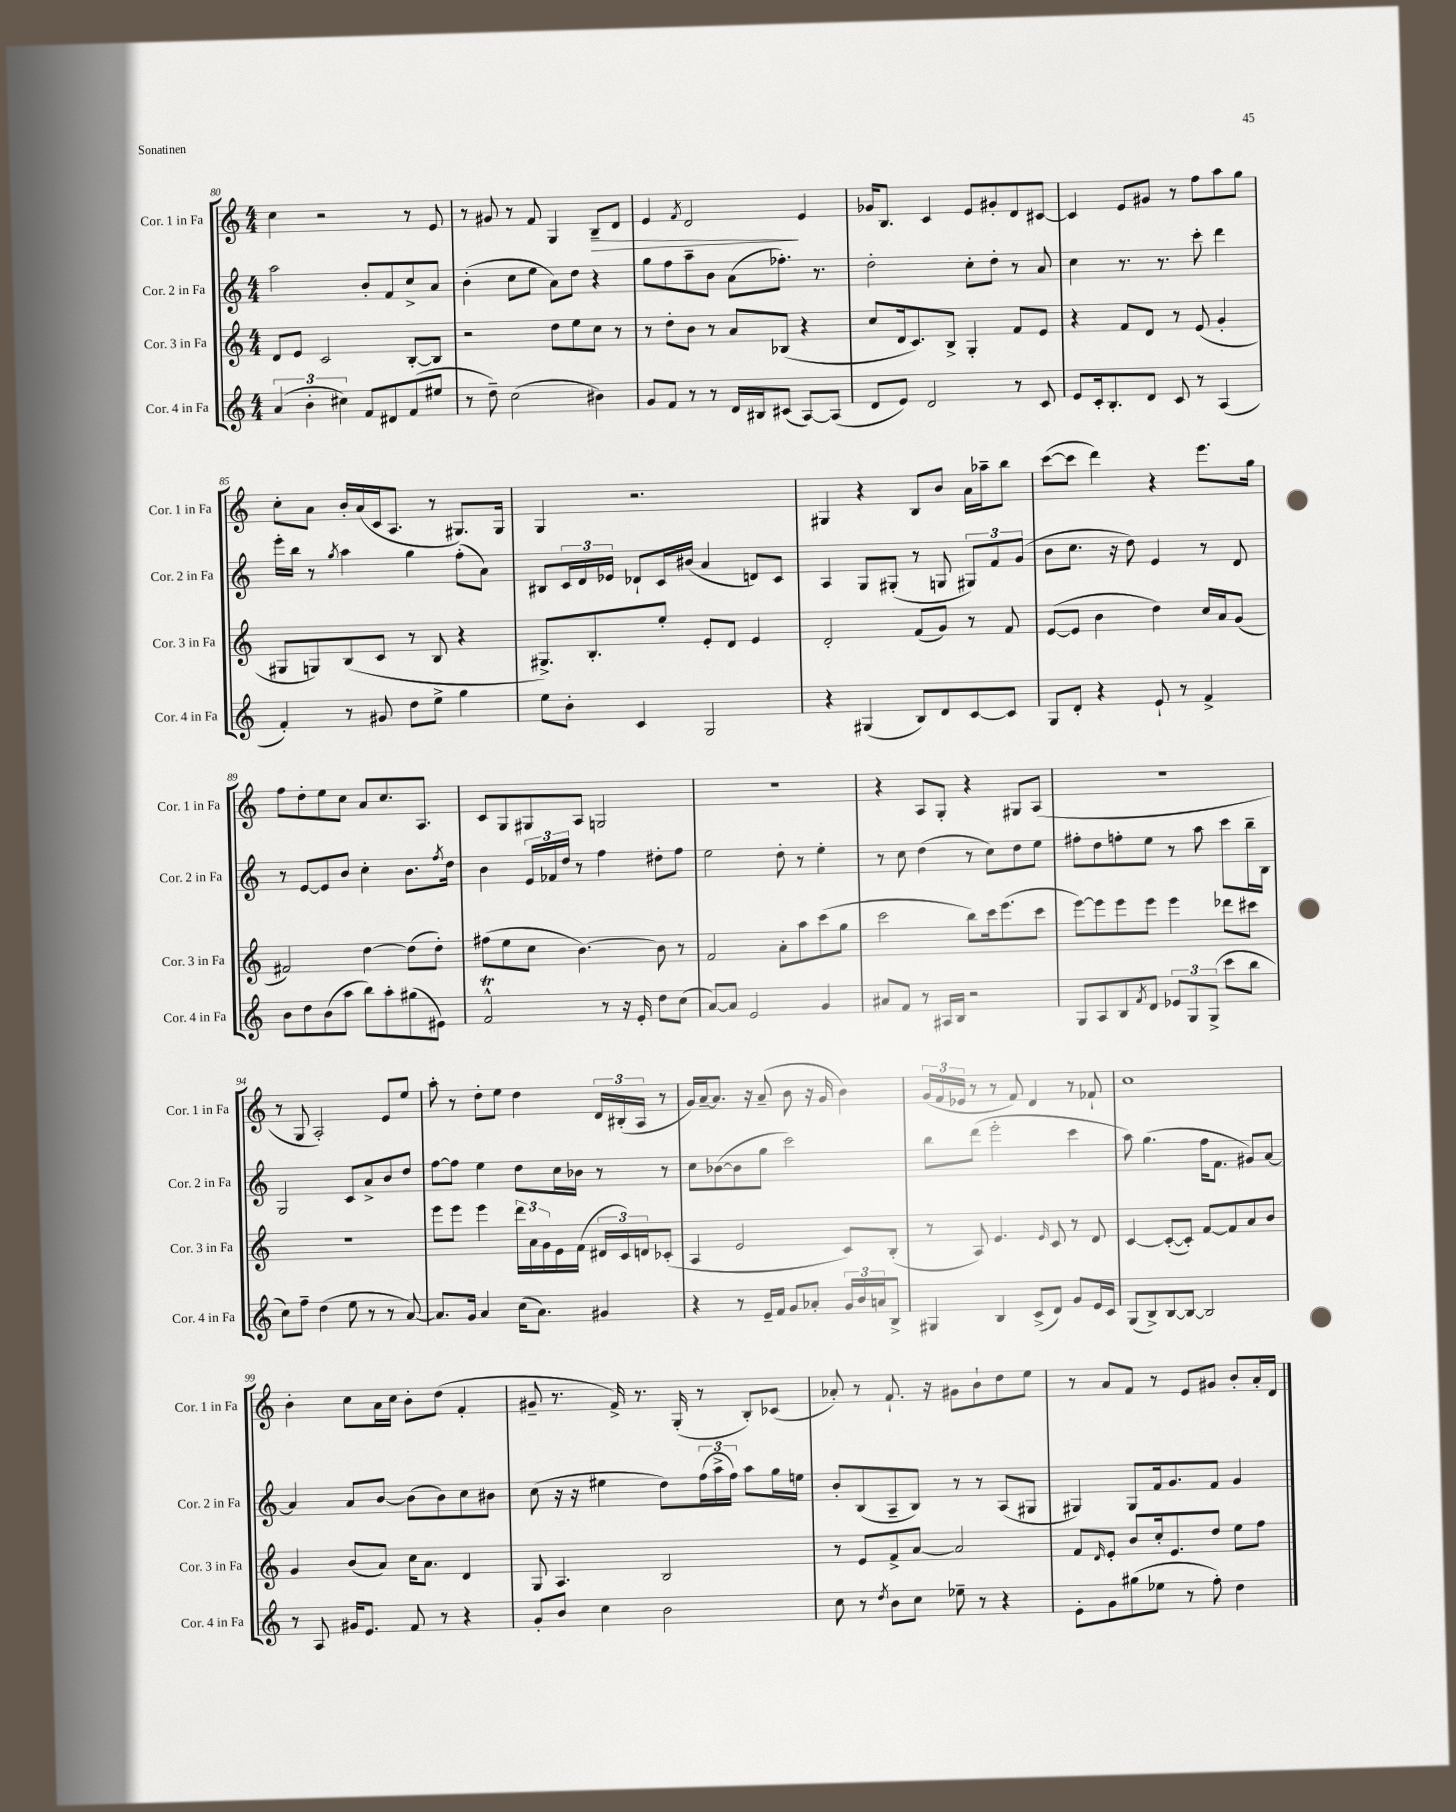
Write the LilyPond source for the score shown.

<<
\new StaffGroup <<
\new Staff = "s0" \with { instrumentName = "Cor. 1 in Fa" shortInstrumentName = "Cor. 1 in Fa" } {
    \clef treble \key c \major \numericTimeSignature \time 4/4
    c''4 r2 r8 e'8 |
    r8 gis'8 r8 f'8 g4 b8--\> d'8 |
    e'4 \acciaccatura { f'8 } d'2\! e'4 |
    ges'16 b8. c'4 e'8 gis'8-. d'8 cis'8~ |
    cis'4 e'8 gis'8 r8 f''8 a''8 g''8 |
    c''8-. a'8 b'16-. a'16( c'16 a8. r8 gis8.) gis16 |
    g4 r2. |
    gis4 r4 b8 b'8 a'16 aes''16-- b''8 |
    c'''8~( c'''8 d'''4) r4 e'''8. g''16 |
    f''8 d''8-. e''8 c''8 a'8 c''8. a8. |
    c'8 g8 gis8 a8 g2 |
    R1 |
    r4 a8 g8-. r4 gis8 a8( |
    R1 |
    r8 g8 a2-.) e'8 e''8 |
    a''8-. r8 d''8-. e''8 d''4 \tuplet 3/2 { d'16 bis16-.( a16 } r8 |
    g'16) a'16~-- a'8. r16 a'8--( b'8 r16 g'16 b'4) |
    \tuplet 3/2 { g'16( f'16 ees'16 } r8 r8 f'8) d'4 r8 fes'8-! |
    c''1 |
    b'4-. c''8 a'16 c''16 b'8-. d''8( f'4-. |
    gis'8-- r8. f'16->) r8. g16-.( r8 b8-.) ces'8( |
    aes'8-.) r8 f'8.-! r16 gis'8 b'8-! d''8 e''8 |
    r8 a'8 f'8 r8 e'8 gis'8 b'8-. a'16-. d'16 \bar "|." |
}
\new Staff = "s1" \with { instrumentName = "Cor. 2 in Fa" shortInstrumentName = "Cor. 2 in Fa" } {
    \clef treble \key c \major \numericTimeSignature \time 4/4
    a''2 b'8-. f'8 c''8-> a'8 |
    b'4-.( c''8 e''8 a'8) d''8 r4 |
    g''8 f''8 a''8-- b'8 a'8( fes''8.-.) r8. |
    d''2-. c''8-. d''8-. r8 a'8 |
    c''4 r8. r8. c'''8-. d'''4 |
    e'''16-. b''16 r8 \acciaccatura { g''8 } a''4 g''4 f''8-.( a'8) |
    bis8 \tuplet 3/2 { c'16 d'16 ees'16 } des'8-! c'16 bis'16( a'4 d'8) c'8 |
    a4 g8 gis8-.( r8 g8 \tuplet 3/2 { gis8) f'8 g'8( } |
    b'8 c''8. r16 d''8) e'4 r8 d'8 |
    r8 e'8~ e'8 b'8 c''4-. b'8. \acciaccatura { f''8 } d''16 |
    b'4 \tuplet 3/2 { e'16 fes'16 d''16 } r8 f''4 dis''8-. f''8 |
    e''2 d''8-. r8 e''4-. |
    r8 c''8 d''4( r8 c''8) d''8 e''8 |
    fis''8-. d''8 f''8-. e''8 r8 a''8 c'''8 b''16-- b16 |
    g2 c'8 a'8-> b'8 d''8 |
    f''8~ f''8 e''4 d''8 c''16 bes'16 r8 r8 |
    c''8 bes'8~( bes'8 g''8 c'''2) |
    b''8 d'''8( e'''2-. c'''4 |
    a''8) g''4.( f''16 f'8. gis'8) a'8~ |
    a'4 a'8 b'8~ b'8( b'8) c''8 bis'8 |
    c''8( r16 r16 eis''4 d''8) \tuplet 3/2 { f''16( a''16-> f''16) } a''8 g''16 e''16 |
    b'8-. b8( a8-- b8) r8 r8 a8( gis8 |
    gis4) gis8 f'16 g'8. f'8 g'4 \bar "|." |
}
\new Staff = "s2" \with { instrumentName = "Cor. 3 in Fa" shortInstrumentName = "Cor. 3 in Fa" } {
    \clef treble \key c \major \numericTimeSignature \time 4/4
    d'8 e'8 c'2 b8~-. b8 |
    r2 d''8 e''8 c''8 r8 |
    r8 d''8-. b'8 r8 a'8 bes8( r4 |
    c''8 d'16 c'8.) b8-> g4-. f'8 e'8 |
    r4 f'8 d'8 r8 e'8( g'4-. |
    gis8 g8) b8( c'8 r8 b8 r4 |
    gis8.->) b8.-. e''8-. e'8-. d'8 e'4 |
    d'2-. f'8( g'8) r8 f'8 |
    e'8~( e'8 b'4 d''4) c''16 a'16 g'8( |
    fis'2) d''4~ d''8( d''8-.) |
    fis''8( e''8 c''8 b'4.~) b'8 r8 |
    f'2 a'8-. a''8 c'''8( g''8 |
    c'''2 b''8) c'''16 e'''8.( c'''8 |
    e'''8~) e'''8 e'''8 e'''8 e'''4 des'''8 cis'''8 |
    R1 |
    e'''8 e'''8 e'''4 \tuplet 3/2 { d'''16 a'16 g'16 } e'16 f'16( \tuplet 3/2 { dis'16 c'16) d'16 } ces'8-.( |
    a4 e'2 c'8) b8-.( |
    r8 a8) e'4. \grace { e'16 } c'8 r8 d'8 |
    c'4~ c'8~-.( c'8-.) f'8~ f'8 a'8 b'8 |
    g'4 b'8( a'8) c''16 a'8. d'4 |
    g8 a4. b2 |
    r8 e'8 f'8-> a'8~ a'2 |
    f'8 \grace { d'16 } e'8-. b'8 c''16-. e'8. d''8 e''8 f''8 \bar "|." |
}
\new Staff = "s3" \with { instrumentName = "Cor. 4 in Fa" shortInstrumentName = "Cor. 4 in Fa" } {
    \clef treble \key c \major \numericTimeSignature \time 4/4
    \tuplet 3/2 { a'4( b'4-. cis''4) } f'8 dis'8 f'8( eis''8 |
    r8 d''8--) c''2( bis'4) |
    g'8 f'8 r8 r8 d'16 bis16 cis'8( a8~) a8( |
    d'8 e'8) d'2 r8 c'8 |
    e'8 c'16-. b8.-. d'8 c'8 r8 a4( |
    f'4-.) r8 gis'8 d''8 e''8-> g''4 |
    e''8 b'8-. c'4 g2 |
    r4 gis4( b8) d'8 c'8~ c'8 |
    g8 d'8-. r4 e'8-! r8 f'4-> |
    b'8 d''8 b'8( a''8 b''8) a''8-. gis''8( eis'8) |
    f'2-^\trill r8 r16 e'16-. d''8 c''8( |
    a'8~) a'8 e'2 g'4 |
    ais'8 f'8 r8 ais16 b16 r2 |
    g8 a8 b8 \acciaccatura { f'8 } d'8 \tuplet 3/2 { ees'8 g8 g8->( } c'''8 b''8 |
    c''8) f''8-- d''4( e''8 r8 r8 a'8~) |
    a'8. g'16 a'4 c''16( a'8.) gis'4 |
    r4 r8 e'16-- f'16 g'8 aes'8-. \tuplet 3/2 { g'16 b'16 a'16 } b8-> |
    gis4 b4 c'8->( d'8) g'8 e'16 c'16 |
    g8( b8->) b8~ b8~ b2 |
    r8 a8 gis'16 e'8. f'8 r8 r4 |
    g'8-. b'8 c''4 b'2 |
    c''8 r8 \acciaccatura { d''8 } b'8 c''8 ees''8-- r8 r4 |
    e'8-. g'8 gis''8( ees''8 r8 f''8-.) d''4 \bar "|." |
}
>>
>>
\layout { \context { \Score currentBarNumber = #80 } }
